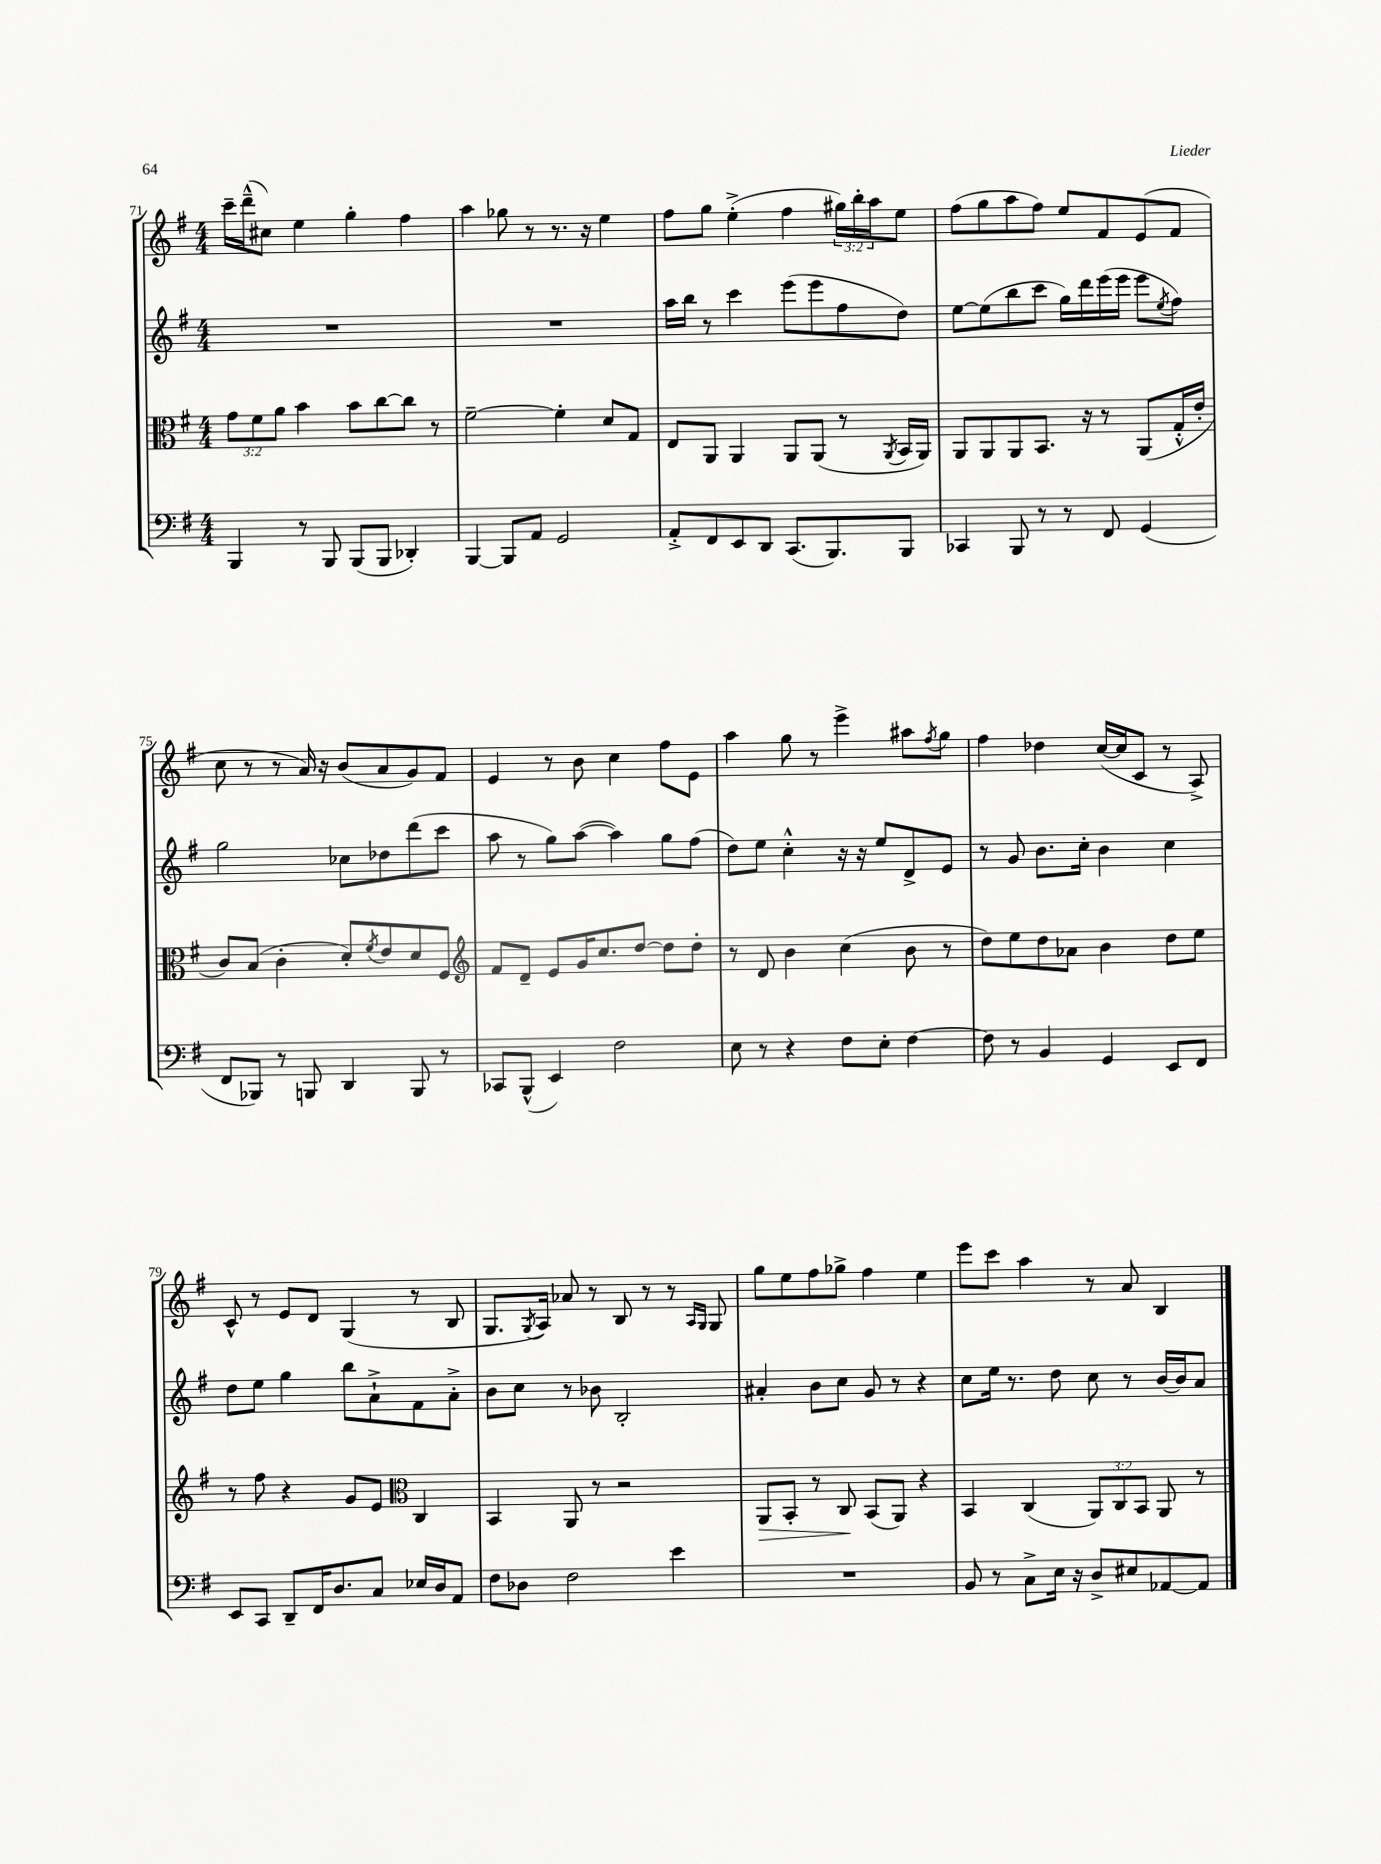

**kern	**kern	**kern	**kern
*staff4	*staff3	*staff2	*staff1
*clefF4	*clefC3	*clefG2	*clefG2
*k[f#]	*k[f#]	*k[f#]	*k[f#]
*M4/4	*M4/4	*M4/4	*M4/4
4BBB	12g	1r	16ccc~
.	.	.	(16ddd~^^
.	12f#	.	.
.	.	.	8cc#)
.	12a	.	.
8r	4b	.	4ee
8BBB	.	.	.
(8BBB	8b	.	4gg'
8BBB	[8cc	.	.
4DD-')	8cc]	.	4ff#
.	8r	.	.
=	=	=	=
[4BBB	[2f#~	1r	4aa
8BBB]	.	.	8gg-
8AA	.	.	8r
2GG	4f#']	.	8.r
.	.	.	16r
.	8d	.	4ee
.	8G	.	.
=	=	=	=
8AA'^	8E	16aa	8ff#
.	.	16bb	.
8FF#	8AA	8r	8gg
8EE	4AA	4ccc	(4ee'^
8DD	.	.	.
(8.CC	8AA	(8eee	4ff#
.	(8AA	8eee	.
8.BBB)	.	.	.
.	8r	8ff#	24gg#)
.	.	.	24bb'
.	.	.	24aa
.	8qAA	.	.
8BBB	16BB	8dd)	8ee
.	16AA)	.	.
=	=	=	=
4CC-	8AA	[8ee	(8ff#
.	8AA	(8ee]	8gg
8BBB	8AA	8bb	8aa
8r	8.BB	8ccc	8ff#)
8r	.	16gg)	8ee
.	16r	16ddd	.
8FF#	8r	(16eee	8f#
.	.	16eee	.
(4GG	(8AA	8eee	(8e
.	.	8qee	.
.	16G'^^	8ff#)	8f#
.	16e'	.	.
=	=	=	=
8FF#	8c)	2gg	8cc
8BBB-)	(8B	.	8r
8r	4c'	.	8r
8BBB	.	.	16a)
.	.	.	16r
4DD	8d')	8cc-	(8b
.	8qf#	.	.
.	8e	8dd-	8a
8BBB	8d	(8ddd	8g)
8r	8F#	8ccc	8f#
=	=	=	=
*	*clefG2	*	*
8CC-	8f#	8aa	4e
(8BBB^^	8d~	8r	.
4EE)	8e	8gg)	8r
.	16g	([8aa	8b
.	8.cc	.	.
2F#	.	4aa])	4cc
.	[8dd	.	.
.	8dd]	8gg	8ff#
.	8dd'	(8ff#	8e
=	=	=	=
8E	8r	8dd)	4aa
8r	8d	8ee	.
4r	4b	4cc'^^	8gg
.	.	.	8r
8F#	(4cc	16r	4eee^
.	.	16r	.
8E'	.	8ee	.
[4F#	8b	8d^	8aa#
.	.	.	8qff#
.	8r	8e	8gg
=	=	=	=
8F#]	8dd)	8r	4ff#
8r	8ee	8g	.
4BB	8dd	8.b	4dd-
.	8a-	.	.
.	.	16cc'	.
4GG	4b	4b	([16cc
.	.	.	16cc]
.	.	.	8c
8EE	8dd	4cc	8r
8FF#	8ee	.	8A^)
=	=	=	=
8EE	8r	8dd	8c^^
8CC	8ff#	8ee	8r
8DD~	4r	4gg	8e
16FF#	.	.	8d
8.D	.	.	.
.	8g	8bb	(4G
8C	8e	8a`^	.
*	*clefC3	*	*
16E-	4C	8f#	8r
16D	.	.	.
8AA	.	8a'^	8B
=	=	=	=
8F#	4BB	8b	8.G
8D-	.	8cc	.
.	.	.	8qG
.	.	.	16A)
2F#	8AA	8r	8a-
.	8r	8b-	8r
.	2r	2B'	8B
.	.	.	8r
4e	.	.	8r
.	.	.	16qqA
.	.	.	16qqG
.	.	.	8G
=	=	=	=
1r	8AA	4a#'	8gg
.	8BB'	.	8ee
.	8r	8b	8ff#
.	8C	8cc	8gg-^
.	(8BB	8g	4ff#
.	8AA)	8r	.
.	4r	4r	4ee
=	=	=	=
8BB	4BB	8cc	8eee
8r	.	16ee	8ccc
.	.	8.r	.
8C^	(4C	.	4aa
16E	.	8dd	.
16r	.	.	.
8D^	12AA)	8cc	8r
.	12C	.	.
8E#	.	8r	8a
.	12BB	.	.
[8AA-	8AA	[16b	4B
.	.	16b]	.
8AA-]	8r	8a	.
==	==	==	==
*-	*-	*-	*-
